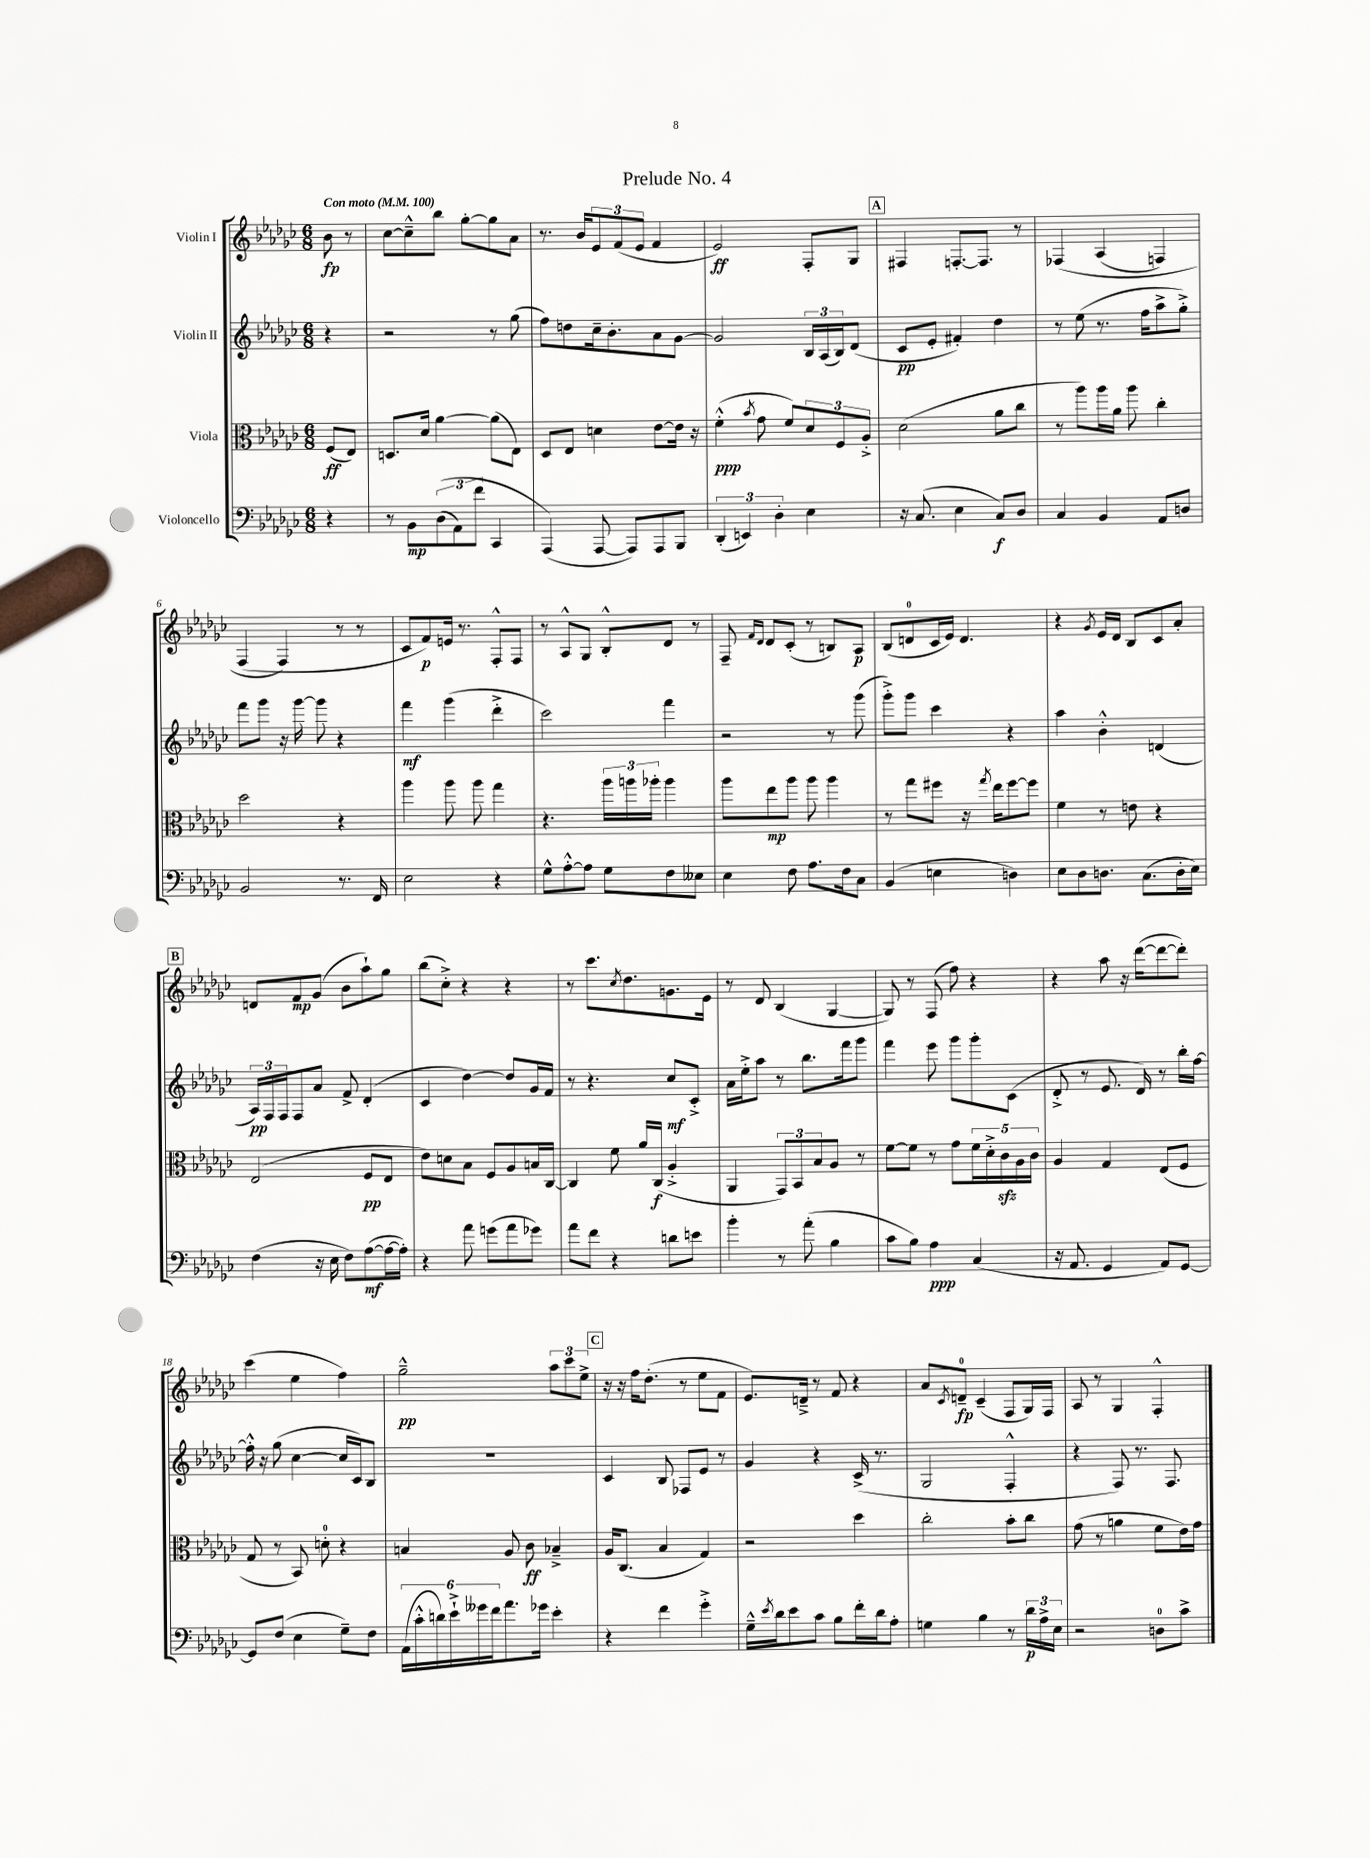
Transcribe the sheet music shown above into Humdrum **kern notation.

**kern	**dynam	**kern	**dynam	**kern	**dynam	**kern	**dynam
*part4	*part4	*part3	*part3	*part2	*part2	*part1	*part1
*staff4	*staff4	*staff3	*staff3	*staff2	*staff2	*staff1	*staff1
*I"Violoncello	*	*I"Viola	*	*I"Violin II	*	*I"Violin I	*
*clefF4	*	*clefC3	*	*clefG2	*	*clefG2	*
*k[b-e-a-d-g-c-]	*	*k[b-e-a-d-g-c-]	*	*k[b-e-a-d-g-c-]	*	*k[b-e-a-d-g-c-]	*
*M6/8	*	*M6/8	*	*M6/8	*	*M6/8	*
*MM100	*	*MM100	*	*MM100	*	*MM100	*
=	=	=	=	=	=	=	=
!	!	!	!	!	!	!LO:TX:a:B:t=Con moto	!
4r	.	(8F/L	ff	4r	.	8b-\	fp
.	.	8E-/J)	.	.	.	8r	.
=1	=1	=1	=1	=1	=1	=1	=1
8r	.	8.Dn/L	.	2r	.	[8cc-\L	.
8BB-\L	mp	.	.	.	.	8cc-~^^\]	.
.	.	16d-/Jk	.	.	.	.	.
((12D-\	.	[4a-\	.	.	.	8bb-\J	.
12AA-\)	.	.	.	.	.	.	.
.	.	.	.	.	.	[8gg-'\L	.
12f\J	.	.	.	.	.	.	.
4CC-/	.	(8a-\L]	.	8r	.	8gg-\]	.
.	.	8E-\J)	.	(8gg-\	.	8a-\J	.
=2	=2	=2	=2	=2	=2	=2	=2
(4AAA-/)	.	8D-/L	.	8ff\L)	.	8.r	.
.	.	8E-/J	.	8ddn\	.	.	.
.	.	.	.	.	.	16b-/KL	.
[8AAA-/	.	4dn\	.	16cc-~\k	.	12e-/	.
.	.	.	.	8.b-'\	.	.	.
.	.	.	.	.	.	(12f/	.
8AAA-/L])	.	.	.	.	.	.	.
.	.	.	.	.	.	12e-/J	.
8AAA-/	.	[8e-\L	.	8a-\	.	4f/	.
8BBB-/J	.	16e-\Jk]	.	[8g-\J	.	.	.
.	.	16r	.	.	.	.	.
=3	=3	=3	=3	=3	=3	=3	=3
(6DD-'/	.	(4f'^^\	ppp	2g-/]	.	2e-/)	ff
6EEn/)	.	.	.	.	.	.	.
.	.	8qb-/	.	.	.	.	.
.	.	8g-\	.	.	.	.	.
6D-'\	.	.	.	.	.	.	.
.	.	8f/L)	.	.	.	.	.
4E-\	.	12d-/	.	24B-/LL	.	8F'/L	.
.	.	.	.	(24A-/	.	.	.
.	.	12F/	.	24B-/J)	.	.	.
.	.	.	.	(8d-/J	.	8G-/J	.
.	.	12A-'^/J	.	.	.	.	.
!!LO:REH:place=s1:t=A
=4	=4	=4	=4	=4	=4	=4	=4
16r	.	(2d-\	.	8c-/L	pp	4F#X/	.
(8.C-/	.	.	.	.	.	.	.
.	.	.	.	8e-'/J	.	.	.
4E-\	.	.	.	4f#X'/)	.	[8.Fn'/L	.
.	.	.	.	.	.	8.F/J]	.
8C-/L)	f	8a-\L	.	4dd-\	.	.	.
8D-/J	.	8cc-\J	.	.	.	8r	.
=5	=5	=5	=5	=5	=5	=5	=5
4C-/	.	8r	.	8r	.	(4F-X/	.
.	.	8aa-\L)	.	(8ee-\	.	.	.
4BB-/	.	16aa-\L	.	8.r	.	(4A-/	.
.	.	16a-\JJ	.	.	.	.	.
.	.	8aa-\	.	.	.	.	.
.	.	.	.	16ff\KL	.	.	.
8AA-/L	.	4cc-'\	.	8aa-^\	.	4Fn/)	.
8Dn/J	.	.	.	8gg-'^\J)	.	.	.
!!LO:LB:g=z
=6	=6	=6	=6	=6	=6	=6	=6
2BB-/	.	2dd-\	.	8fff\L	.	(4F/	.
.	.	.	.	8ggg-\J	.	.	.
.	.	.	.	16r	.	4F/)	.
.	.	.	.	[16ggg-\	.	.	.
.	.	.	.	8ggg-\]	.	.	.
8.r	.	4r	.	4r	.	8r	.
.	.	.	.	.	.	8r	.
16FF/	.	.	.	.	.	.	.
=7	=7	=7	=7	=7	=7	=7	=7
2E-\	.	4aa-\	.	4fff\	mf	8c-/L	.
.	.	.	.	.	.	8f/)	p
.	.	8aa-\	.	(4ggg-\	.	16en/Jk	.
.	.	.	.	.	.	8.r	.
.	.	8aa-\	.	.	.	.	.
4r	.	4gg-\	.	4ddd-'^\	.	8F'^^/L	.
.	.	.	.	.	.	8F/J	.
=8	=8	=8	=8	=8	=8	=8	=8
8G-^^\L	.	4.r	.	2ccc-\)	.	8r	.
[8A-'^^\	.	.	.	.	.	8A-^^/L	.
8A-\J]	.	.	.	.	.	8G-/J	.
8G-\L	.	24aa-\LL	.	.	.	8B-'^^/L	.
.	.	24aan\	.	.	.	.	.
.	.	24aa-X'\JJ	.	.	.	.	.
8F\	.	4aa-\	.	4fff\	.	8d-/J	.
8E--X\J	.	.	.	.	.	8r	.
=9	=9	=9	=9	=9	=9	=9	=9
4E-\	.	8aa-\L	.	2r	.	8F~/	.
.	.	.	.	.	.	16qqf/LL	.
.	.	.	.	.	.	16qqd-/JJ	.
.	.	8ee-\	mp	.	.	8d-/L	.
8F\	.	8aa-\J	.	.	.	(8c-'/J	.
8.A-\L	.	8aa-\	.	.	.	8r	.
.	.	4aa-\	.	8r	.	8Bn/L)	.
16F\k	.	.	.	.	.	.	.
8C-\J	.	.	.	(8ggg-\	.	8A-/J	p
=10	=10	=10	=10	=10	=10	=10	=10
(4BB-/	.	8r	.	8ggg-'^\L)	.	(8B-/L	.
.	.	8gg-\L	.	8ggg-\J	.	8dn/	.
4En\	.	8ff#X\J	.	4ccc-\	.	16c-/L	.
.	.	.	.	.	.	16e-/JJ)	.
.	.	16r	.	.	.	4.d/	.
.	.	8qgg-/	.	.	.	.	.
.	.	16ee-\KL	.	.	.	.	.
4Dn\)	.	[8ff#\	.	4r	.	.	.
.	.	8ff#\J]	.	.	.	.	.
=11	=11	=11	=11	=11	=11	=11	=11
8E-\L	.	4f\	.	4aa-\	.	4r	.
8D-\	.	.	.	.	.	.	.
.	.	.	.	.	.	8qg-/	.
8.Dn\J	.	8r	.	4b-'^^\	.	16e-/LL	.
.	.	.	.	.	.	16d-/JJ	.
.	.	8en\	.	.	.	8B-/L	.
(8.C-\L	.	.	.	.	.	.	.
.	.	4r	.	(4dn/	.	8c-/	.
16D'\L	.	.	.	.	.	8a-'/J	.
16E-\JJ)	.	.	.	.	.	.	.
!!LO:LB:g=z
!!LO:REH:place=s1:t=B
=12	=12	=12	=12	=12	=12	=12	=12
(4F\	.	(2E-/	.	24A-/LL)	pp	8dn/L	.
.	.	.	.	24F/	.	.	.
.	.	.	.	24F/J	.	.	.
.	.	.	.	8F/	.	8f/	mp
16r	.	.	.	8a-/J	.	(8g-/J	.
16E-\	.	.	.	.	.	.	.
8F\L)	.	.	.	8f^/	.	8b-\L	.
([8A-\	mf	8F/L	pp	(4d-'/	.	8aa-`\)	.
16A-\L_	.	8E-/J	.	.	.	8gg-\J	.
16A-'\JJ])	.	.	.	.	.	.	.
=13	=13	=13	=13	=13	=13	=13	=13
4r	.	8e-\L)	.	4c-/	.	(8bb-\L	.
.	.	8dn\	.	.	.	8cc-'^\J)	.
8a-\	.	8B-\J	.	[4dd-\)	.	4r	.
(8gn\L	.	8F/L	.	.	.	.	.
8a-\	.	8A-/	.	8dd-/L]	.	4r	.
8g-X\J)	.	16Bn/L	.	16g-/L	.	.	.
.	.	[16C-/JJ	.	16f/JJ	.	.	.
=14	=14	=14	=14	=14	=14	=14	=14
8a-\L	.	4C-/]	.	8r	.	8r	.
8f\J	.	.	.	4.r	.	8.ccc-\L	.
4r	.	8f\	.	.	.	.	.
.	.	.	.	.	.	8qcc-/	.
.	.	.	.	.	.	8.dd-\	.
.	.	16a-/LL	.	.	.	.	.
.	.	(16C-/JJ	f	.	.	.	.
8dn\L	.	4A-'^/	.	8cc-/L	mf	8.gn\	.
8en\J	.	.	.	8c-'^/J	.	.	.
.	.	.	.	.	.	16e-\Jk	.
=15	=15	=15	=15	=15	=15	=15	=15
4b-'\	.	4AA-/	.	16a-\LL	.	8r	.
.	.	.	.	16ee-'^\J	.	.	.
.	.	.	.	8aa-\J	.	8d-/	.
8r	.	12GG-/L)	.	8r	.	(4B-/	.
.	.	12BB-/	.	.	.	.	.
(8a-'\	.	.	.	8.bb-\L	.	.	.
.	.	12B-/	.	.	.	.	.
4B-\	.	8A-/J	.	.	.	[4G-/	.
.	.	.	.	16fff\k	.	.	.
.	.	8r	.	8ggg-\J	.	.	.
=16	=16	=16	=16	=16	=16	=16	=16
8c-\L	.	[8f\L	.	4fff\	.	8G-/])	.
8B-\J)	.	8f\J]	.	.	.	8r	.
4A-\	ppp	8r	.	8eee-\	.	(8F/	.
.	.	8g-\L	.	8ggg-\L	.	8ff\)	.
(4C-/	.	20f\L	.	8ggg-'\	.	4r	.
.	.	20d-'^\	.	.	.	.	.
.	.	20c-zz\	.	.	.	.	.
.	.	.	.	(8c-\J	.	.	.
.	.	20A-\	.	.	.	.	.
.	.	20c-\JJ	.	.	.	.	.
=17	=17	=17	=17	=17	=17	=17	=17
16r	.	4A-/	.	8d-'^/	.	4r	.
8.AA-/	.	.	.	.	.	.	.
.	.	.	.	8r	.	.	.
4GG-/	.	4G-/	.	8.e-/	.	8aa-\	.
.	.	.	.	.	.	16r	.
.	.	.	.	16d-/)	.	([16ddd-\KL	.
8AA-/L)	.	(8E-/L	.	8r	.	8ddd-\_	.
[8GG-/J	.	8F/J	.	16bb-'\LL	.	8ddd-'\J])	.
.	.	.	.	[16ff\JJ	.	.	.
!!LO:LB:g=z
=18	=18	=18	=18	=18	=18	=18	=18
8GG-/L]	.	8G-/	.	16ff'^^\]	.	(4ccc-\	.
.	.	.	.	16r	.	.	.
(8F/J	.	8r	.	(8gg-\	.	.	.
4E-\	.	8BB-/)	.	[4cc-\	.	4ee-\	.
.	.	8dn'\	.	.	.	.	.
8G-~\L)	.	4r	.	16cc-/LL]	.	4ff\)	.
.	.	.	.	16c-/J)	.	.	.
8F\J	.	.	.	8B-/J	.	.	.
=19	=19	=19	=19	=19	=19	=19	=19
(24AA-\LL	.	4Bn/	.	2.r	.	2gg-~^^\	pp
24c-'^^\	.	.	.	.	.	.	.
24dn\)	.	.	.	.	.	.	.
24e-`^\	.	.	.	.	.	.	.
24g--X\	.	.	.	.	.	.	.
24f\J	.	.	.	.	.	.	.
8.a-\	.	8A-/	.	.	.	.	.
.	.	8c-\	ff	.	.	.	.
16g-X\Jk	.	.	.	.	.	.	.
4e-'\	.	4B-X~^/	.	.	.	12aa-\L	.
.	.	.	.	.	.	12ccc-\	.
.	.	.	.	.	.	12ee-^\J	.
!!LO:REH:place=s1:t=C
=20	=20	=20	=20	=20	=20	=20	=20
4r	.	16A-/KL	.	4c-/	.	16r	.
.	.	(8.C-/J	.	.	.	16r	.
.	.	.	.	.	.	16ff\KL	.
.	.	.	.	.	.	(8.dd-'\J	.
4f\	.	4B-/	.	8B-/	.	.	.
.	.	.	.	8F-X/L	.	8r	.
4g-'^\	.	4G-/)	.	8e-/J	.	8ee-\L	.
.	.	.	.	8r	.	8f\J	.
=21	=21	=21	=21	=21	=21	=21	=21
16G-~^^\LL	.	2r	.	4g-/	.	8.e-/L)	.
8qe-/	.	.	.	.	.	.	.
16d-\J	.	.	.	.	.	.	.
8e-\	.	.	.	.	.	.	.
.	.	.	.	.	.	16dn~^/Jk	.
8c-\J	.	.	.	4r	.	8r	.
8B-\L	.	.	.	.	.	8f/	.
16f'\L	.	4dd-\	.	(16c-^/	.	4r	.
16d-\J	.	.	.	8.r	.	.	.
8A-'\J	.	.	.	.	.	.	.
=22	=22	=22	=22	=22	=22	=22	=22
4Gn\	.	2cc-'\	.	2G-/	.	8a-/L	.
.	.	.	.	.	.	8qc-/	.
.	.	.	.	.	.	8dn~/J	fp
4B-\	.	.	.	.	.	(4c-~/	.
8r	.	8b-'\L	.	4F'^^/	.	8F/L	.
24d-\LL	p	8cc-\J	.	.	.	16G-/L)	.
24A-^\	.	.	.	.	.	.	.
.	.	.	.	.	.	16F/JJ	.
24E-\JJ	.	.	.	.	.	.	.
=23	=23	=23	=23	=23	=23	=23	=23
2r	.	(8g-\	.	4r	.	8A-/	.
.	.	8r	.	.	.	8r	.
.	.	4an\	.	8F/)	.	4G-/	.
.	.	.	.	8.r	.	.	.
8Dn\L	.	8f\L	.	.	.	4F'^^/	.
.	.	.	.	8.F/	.	.	.
8c-^\J	.	16e-\L)	.	.	.	.	.
.	.	16g-\JJ	.	.	.	.	.
==	==	==	==	==	==	==	==
*-	*-	*-	*-	*-	*-	*-	*-
